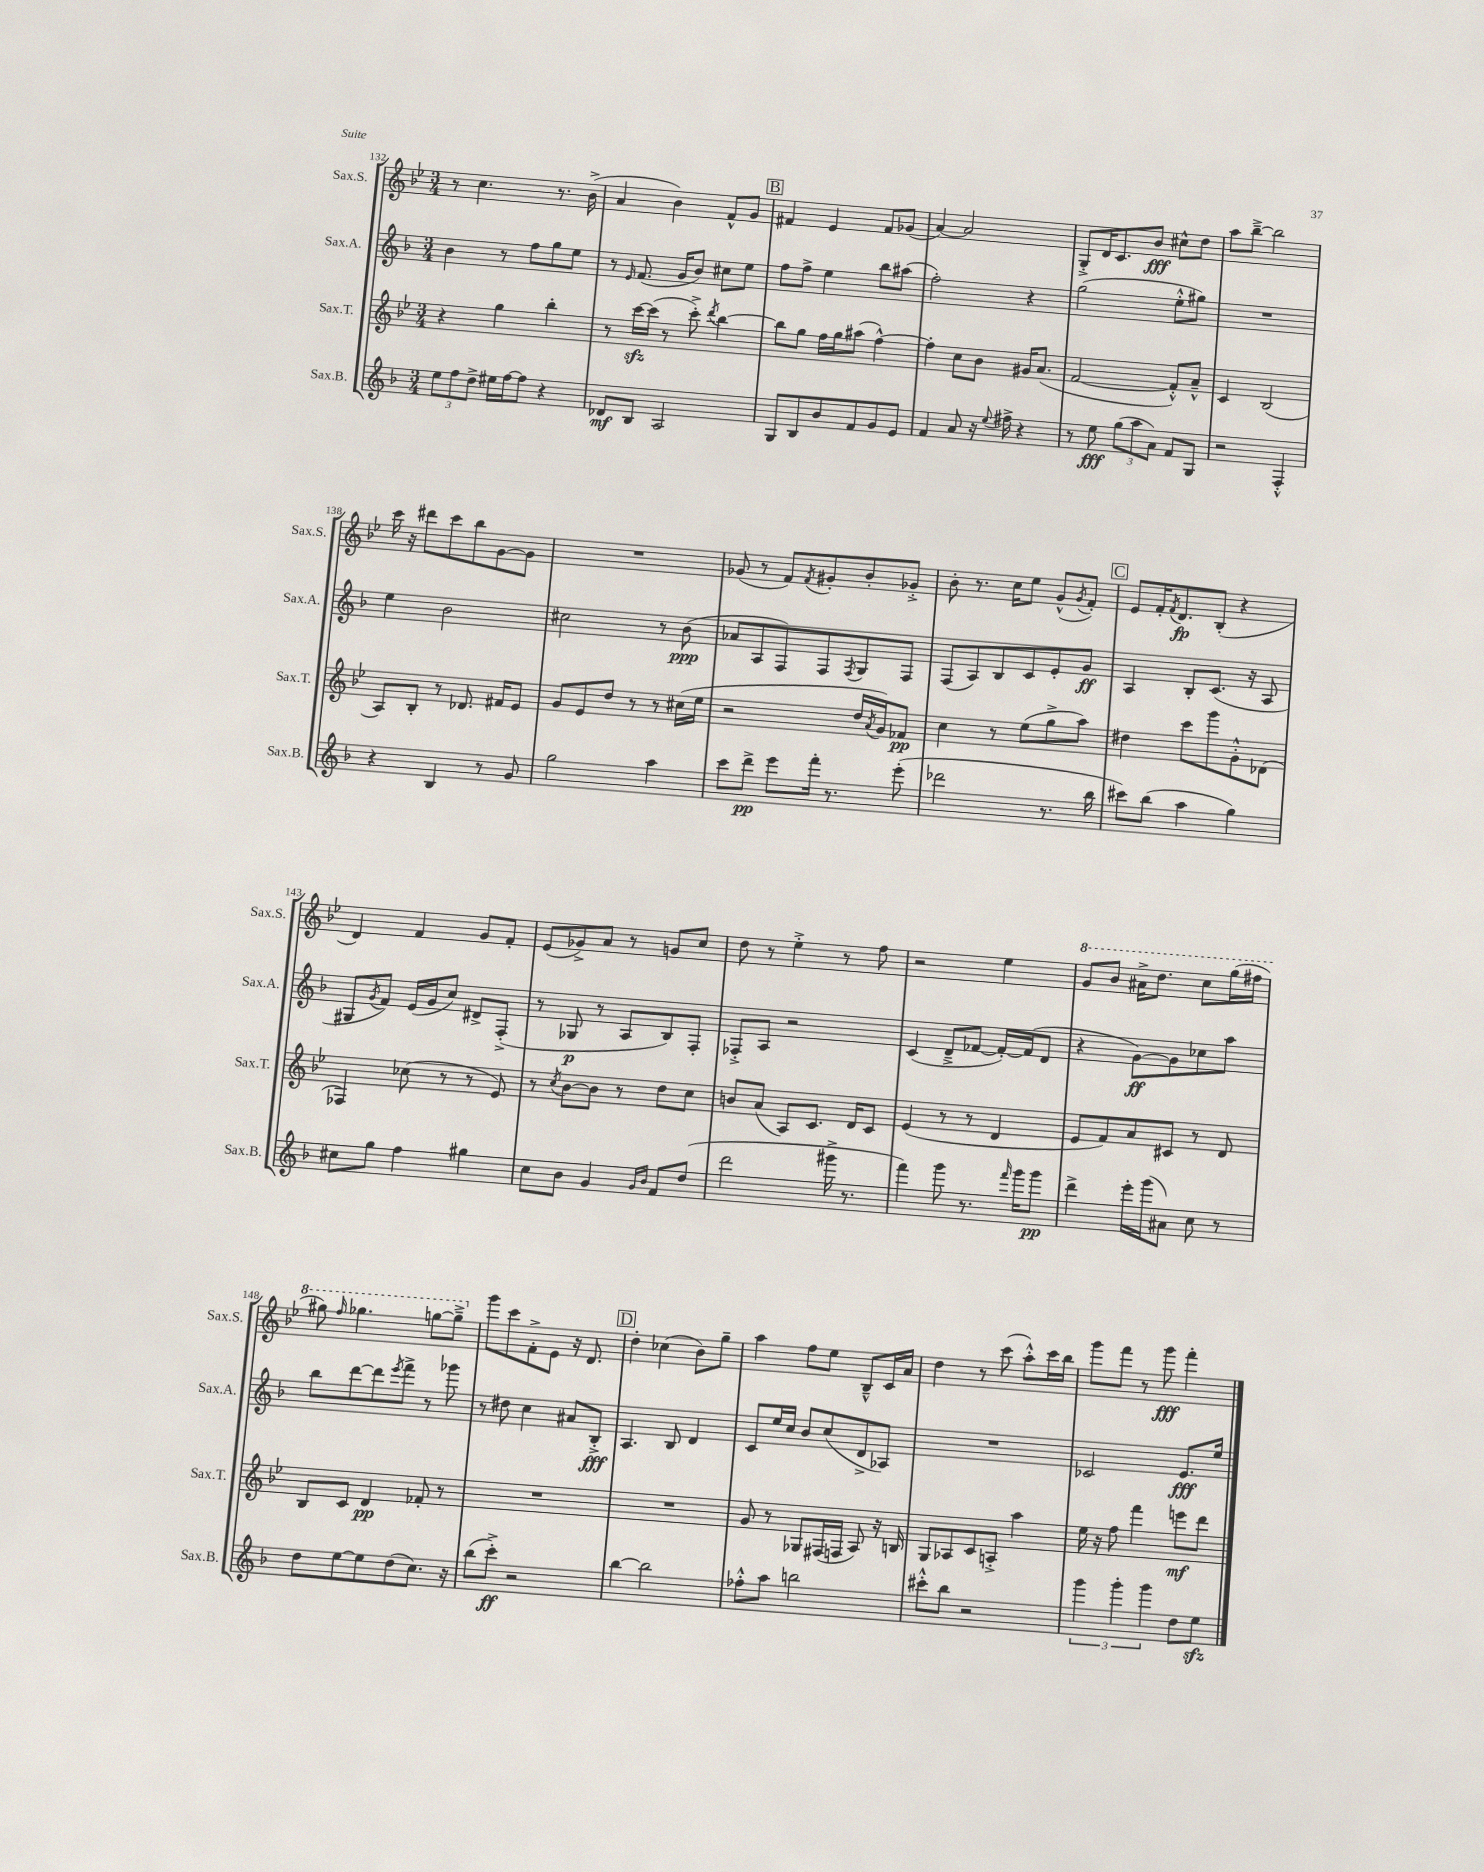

**kern	**dynam	**kern	**dynam	**kern	**dynam	**kern	**dynam
*part4	*part4	*part3	*part3	*part2	*part2	*part1	*part1
*staff4	*staff4	*staff3	*staff3	*staff2	*staff2	*staff1	*staff1
*I"Sax.B.	*	*I"Sax.T.	*	*I"Sax.A.	*	*I"Sax.S.	*
*I'Sax.B.	*	*I'Sax.T.	*	*I'Sax.A.	*	*I'Sax.S.	*
*clefG2	*	*clefG2	*	*clefG2	*	*clefG2	*
*k[b-]	*	*k[b-e-]	*	*k[b-]	*	*k[b-e-]	*
*M3/4	*	*M3/4	*	*M3/4	*	*M3/4	*
=132	=132	=132	=132	=132	=132	=132	=132
12ee\L	.	4r	.	4b-\	.	8r	.
12ff\	.	.	.	.	.	.	.
.	.	.	.	.	.	4.cc\	.
12dd^\J	.	.	.	.	.	.	.
16ee#X\LL	.	4gg\	.	8r	.	.	.
[16ff\J	.	.	.	.	.	.	.
8ff\J]	.	.	.	8ff\L	.	.	.
4r	.	4bb-'\	.	8gg\	.	8.r	.
.	.	.	.	8ee\J	.	.	.
.	.	.	.	.	.	(16b-^\	.
=133	=133	=133	=133	=133	=133	=133	=133
8d-X/L	mf	8r	.	8r	.	4a/	.
.	.	.	.	16qqe/	.	.	.
8B-/J	.	[16ccczz\LL	.	(8.f/	.	.	.
.	.	(16ccc\JJ]	.	.	.	.	.
2A/	.	8r	.	.	.	4b-\)	.
.	.	.	.	16g/KL	.	.	.
.	.	8ccc'^\)	.	8b-/J)	.	.	.
.	.	8qddd/	.	.	.	.	.
.	.	[4bb-\	.	8cc#X\L	.	8f^^/L	.
.	.	.	.	8ee\J	.	8g/J	.
!!LO:REH:place=s1:t=B
=134	=134	=134	=134	=134	=134	=134	=134
8G/L	.	8bb-\L]	.	8ff\L	.	4f#X/	.
8B-/	.	8gg\J	.	8ff^\J	.	.	.
8b-/	.	16ff\LL	.	4ee\	.	4e-/	.
.	.	16gg\J	.	.	.	.	.
8f/	.	(8aa#X\J	.	.	.	.	.
8g/	.	[4ff^^\)	.	8bb-\L	.	8f#/L	.
8e/J	.	.	.	(8aa#X\J	.	(8g-X/J	.
=135	=135	=135	=135	=135	=135	=135	=135
4f/	.	4ff'\]	.	2ff'\)	.	[4a/)	.
8a/	.	8cc\L	.	.	.	2a/]	.
16r	.	8b-\J	.	.	.	.	.
8qqee/	.	.	.	.	.	.	.
16ff#X^\	.	.	.	.	.	.	.
4r	.	16g#X/KL	.	4r	.	.	.
.	.	(8.a/J	.	.	.	.	.
=136	=136	=136	=136	=136	=136	=136	=136
8r	.	[2f/	.	(2gg\	.	8G'^/L	.
8ee\	fff	.	.	.	.	16d/K	.
.	.	.	.	.	.	8.c/	.
(12gg\L	.	.	.	.	.	.	.
12aa\	.	.	.	.	.	.	.
.	.	.	.	.	.	8b-/J	fff
12a\J)	.	.	.	.	.	.	.
8f/L	.	8f'^^/L])	.	8ee'^^\L	.	8cc#X^^\L	.
8G/J	.	8a~^^/J	.	8gg#X\J)	.	8dd\J	.
=137	=137	=137	=137	=137	=137	=137	=137
2r	.	4c/	.	2.r	.	8aa\L	.
.	.	.	.	.	.	[8bb-~^\J	.
.	.	(2B-/	.	.	.	2bb-\]	.
4F'^^/	.	.	.	.	.	.	.
!!LO:LB:g=z
=138	=138	=138	=138	=138	=138	=138	=138
4r	.	8A/L)	.	4ee\	.	16ccc\	.
.	.	.	.	.	.	16r	.
.	.	8B-'/J	.	.	.	8ddd#X\L	.
4B-/	.	8r	.	2b-\	.	8ccc\	.
.	.	8.d-X/	.	.	.	8bb-\	.
8r	.	.	.	.	.	[8g\	.
.	.	16f#X/KL	.	.	.	.	.
8g/	.	8e-/J	.	.	.	8g\J]	.
=139	=139	=139	=139	=139	=139	=139	=139
2gg\	.	8g/L	.	2cc#X\	.	2.r	.
.	.	8e-/	.	.	.	.	.
.	.	8dd/J	.	.	.	.	.
.	.	8r	.	.	.	.	.
4aa\	.	8r	.	8r	.	.	.
.	.	(16cc#X\LL	.	(8b-\	ppp	.	.
.	.	16ee-\JJ	.	.	.	.	.
=140	=140	=140	=140	=140	=140	=140	=140
8ccc\L	.	2r	.	8a-X/L	.	(8g-X/	.
8ddd^\J	pp	.	.	8A/	.	8r	.
8eee\L	.	.	.	8F/)	.	8f/L)	.
.	.	.	.	.	.	8qf/	.
16fff'\Jk	.	.	.	8F/	.	8g#X'/	.
8.r	.	.	.	.	.	.	.
.	.	.	.	8qF/	.	.	.
.	.	16dd/LL	.	8G/	.	8b-'/	.
.	.	8qa/	.	.	.	.	.
.	.	16g/J)	.	.	.	.	.
(8eee'\	.	8f-X/J	pp	8F/J	.	8g-X'^/J	.
=141	=141	=141	=141	=141	=141	=141	=141
2ddd-X\	.	4cc\	.	(8F/L	.	8b-'\	.
.	.	.	.	8A/)	.	8.r	.
.	.	8r	.	8B-/	.	.	.
.	.	.	.	.	.	16cc\KL	.
.	.	(8ee-\L	.	8c/	.	8ee-\J	.
8.r	.	8gg^\	.	8e'/	.	(8g^^/L	.
.	.	.	.	.	.	8qg/	.
.	.	8aa\J)	.	8g/J	ff	8f'/J)	.
16bb-\	.	.	.	.	.	.	.
!!LO:REH:place=s1:t=C
=142	=142	=142	=142	=142	=142	=142	=142
8ccc#X\L)	.	4dd#X\	.	4A/	.	8e-/L	.
(8bb-\J	.	.	.	.	.	16f'/K	.
.	.	.	.	.	.	8qf/	.
.	.	.	.	.	.	8.d/	fp
4aa\	.	8ccc\L	.	8B-'/L	.	.	.
.	.	8ggg\	.	(8.c/J	.	(8B-'/J	.
4gg\)	.	8g'^^\	.	.	.	4r	.
.	.	.	.	16r	.	.	.
.	.	(8d-X\J	.	8A/	.	.	.
!!LO:LB:g=z
=143	=143	=143	=143	=143	=143	=143	=143
8cc#X\L	.	4F-X/)	.	8G#X/L	.	4d/)	.
.	.	.	.	8qg/	.	.	.
8gg\J	.	.	.	8f/J)	.	.	.
4ff\	.	(8cc-X\	.	(16e/LL	.	4f/	.
.	.	.	.	16g/J	.	.	.
.	.	8r	.	8cc/J)	.	.	.
4gg#X\	.	8r	.	8d#X^/L	.	8g/L	.
.	.	8e-/)	.	(8F'^/J	.	8f'/J	.
=144	=144	=144	=144	=144	=144	=144	=144
8cc\L	.	8r	.	8r	.	(8e-/L	.
.	.	8qcc/	.	.	.	.	.
8b-\J	.	[8b-\L	.	8G-X/	p	8g-X^/)	.
4g/	.	8b-\J]	.	8r	.	8a/J	.
.	.	8r	.	8A/L	.	8r	.
16qqg/LL	.	.	.	.	.	.	.
16qqb-/JJ	.	.	.	.	.	.	.
8f/L	.	8dd\L	.	8B-/)	.	8gn/L	.
(8dd/J	.	8cc\J	.	8F'/J	.	8cc/J	.
=145	=145	=145	=145	=145	=145	=145	=145
2ddd\	.	8bn/L	.	8F-X'^/L	.	8dd\	.
.	.	(8a/J	.	8A/J	.	8r	.
.	.	8A/L)	.	2r	.	4ee-'^\	.
.	.	8.c/J	.	.	.	.	.
16ggg#X^\	.	.	.	.	.	8r	.
8.r	.	16d/KL	.	.	.	.	.
.	.	8c/J	.	.	.	8ff\	.
=146	=146	=146	=146	=146	=146	=146	=146
4fff\)	.	(4e-/	.	(4c/	.	2r	.
8ggg\	.	8r	.	8d~^/L	.	.	.
8.r	.	8r	.	[8f-X/J	.	.	.
.	.	4d/	.	16f-'/LL_)	.	4ee-\	.
16qqfff/	.	.	.	.	.	.	.
16ggg\KL	.	.	.	(16f-/J]	.	.	.
8ggg\J	pp	.	.	8d/J	.	.	.
=147	=147	=147	=147	=147	=147	=147	=147
*	*	*	*	*	*	*8va	*
4ddd^\	.	8e-/L	.	4r	.	8gg/L	.
.	.	8f/)	.	.	.	8bb-/J	.
16eee'\LL	.	8a/	.	[8g\L)	ff	16aa#X^\KL	.
(16ggg\J	.	.	.	.	.	8.ddd\J	.
8a#X\J)	.	8c#X/J	.	8g\]	.	.	.
8cc\	.	8r	.	8cc-X\	.	8ccc\L	.
8r	.	8d/	.	8aa\J	.	(16ggg\L	.
.	.	.	.	.	.	16fff#X\JJ	.
!!LO:LB:g=z
=148	=148	=148	=148	=148	=148	=148	=148
8dd\L	.	8B-/L	.	8bb-\L	.	8ggg#X\)	.
.	.	.	.	.	.	16qqfff/	.
[8ee\	.	8c/J	.	[8ddd\	.	4.ggg-X\	.
8ee\]	.	4d/	pp	8ddd\]	.	.	.
.	.	.	.	8qeee/	.	.	.
(8dd\	.	.	.	8fff^\J	.	.	.
8.cc\J)	.	8f-X'/	.	8r	.	[8gggn\L	.
.	.	8r	.	8ggg-X\	.	8ggg~^\J]	.
16r	.	.	.	.	.	.	.
=149	=149	=149	=149	=149	=149	=149	=149
*	*	*	*	*	*	*X8va	*
(8bb-\L	.	2.r	.	8r	.	8ggg\L	.
8ccc'^\J)	ff	.	.	8dd#X\	.	8ccc\	.
2r	.	.	.	4cc\	.	8f'^\	.
.	.	.	.	.	.	8e-\J	.
.	.	.	.	8a#X/L	.	16r	.
.	.	.	.	.	.	8.d/	.
.	.	.	.	8B-'^/J	fff	.	.
!!LO:REH:place=s1:t=D
=150	=150	=150	=150	=150	=150	=150	=150
[4bb-\	.	2.r	.	4.A/	.	4dd'\	.
2bb-\]	.	.	.	.	.	(4cc-X\	.
.	.	.	.	8B-/	.	.	.
.	.	.	.	4d/	.	8b-\L)	.
.	.	.	.	.	.	8gg~\J	.
=151	=151	=151	=151	=151	=151	=151	=151
8ff-X'^^\L	.	8g/	.	8c/L	.	4aa\	.
8aa\J	.	8r	.	16ee/L	.	.	.
.	.	.	.	16cc/JJ	.	.	.
2bbn\	.	8G-X/L	.	8b-/L	.	8ff\L	.
.	.	(16F#X/L	.	(8cc/	.	8ee-\J	.
.	.	16Fn/JJ	.	.	.	.	.
.	.	8A/)	.	8d^/	.	8B-~^^/L	.
.	.	16r	.	8A-X/J)	.	16c/L	.
.	.	16Bn/	.	.	.	16a/JJ	.
=152	=152	=152	=152	=152	=152	=152	=152
8ccc#X'^^\L	.	8G/L	.	2.r	.	4dd\	.
8bb-\J	.	8A-X/	.	.	.	.	.
2r	.	8c/	.	.	.	8r	.
.	.	8An'^/J	.	.	.	(8ccc\	.
.	.	4aa\	.	.	.	8aa'^^\L)	.
.	.	.	.	.	.	16ccc\L	.
.	.	.	.	.	.	16bb-\JJ	.
=153	=153	=153	=153	=153	=153	=153	=153
6ggg\	.	16ee-\	.	2c-X/	.	8ggg\L	.
.	.	16r	.	.	.	.	.
.	.	8ff\	.	.	.	8fff\J	.
6ggg'\	.	.	.	.	.	.	.
.	.	4fff\	.	.	.	8r	.
6ggg\	.	.	.	.	.	.	.
.	.	.	.	.	.	8ggg\	fff
8dd\L	.	8eeen\L	mf	8.e/L	fff	4fff'\	.
8eezz\J	.	8ddd\J	.	.	.	.	.
.	.	.	.	16ee/Jk	.	.	.
==	==	==	==	==	==	==	==
*-	*-	*-	*-	*-	*-	*-	*-
